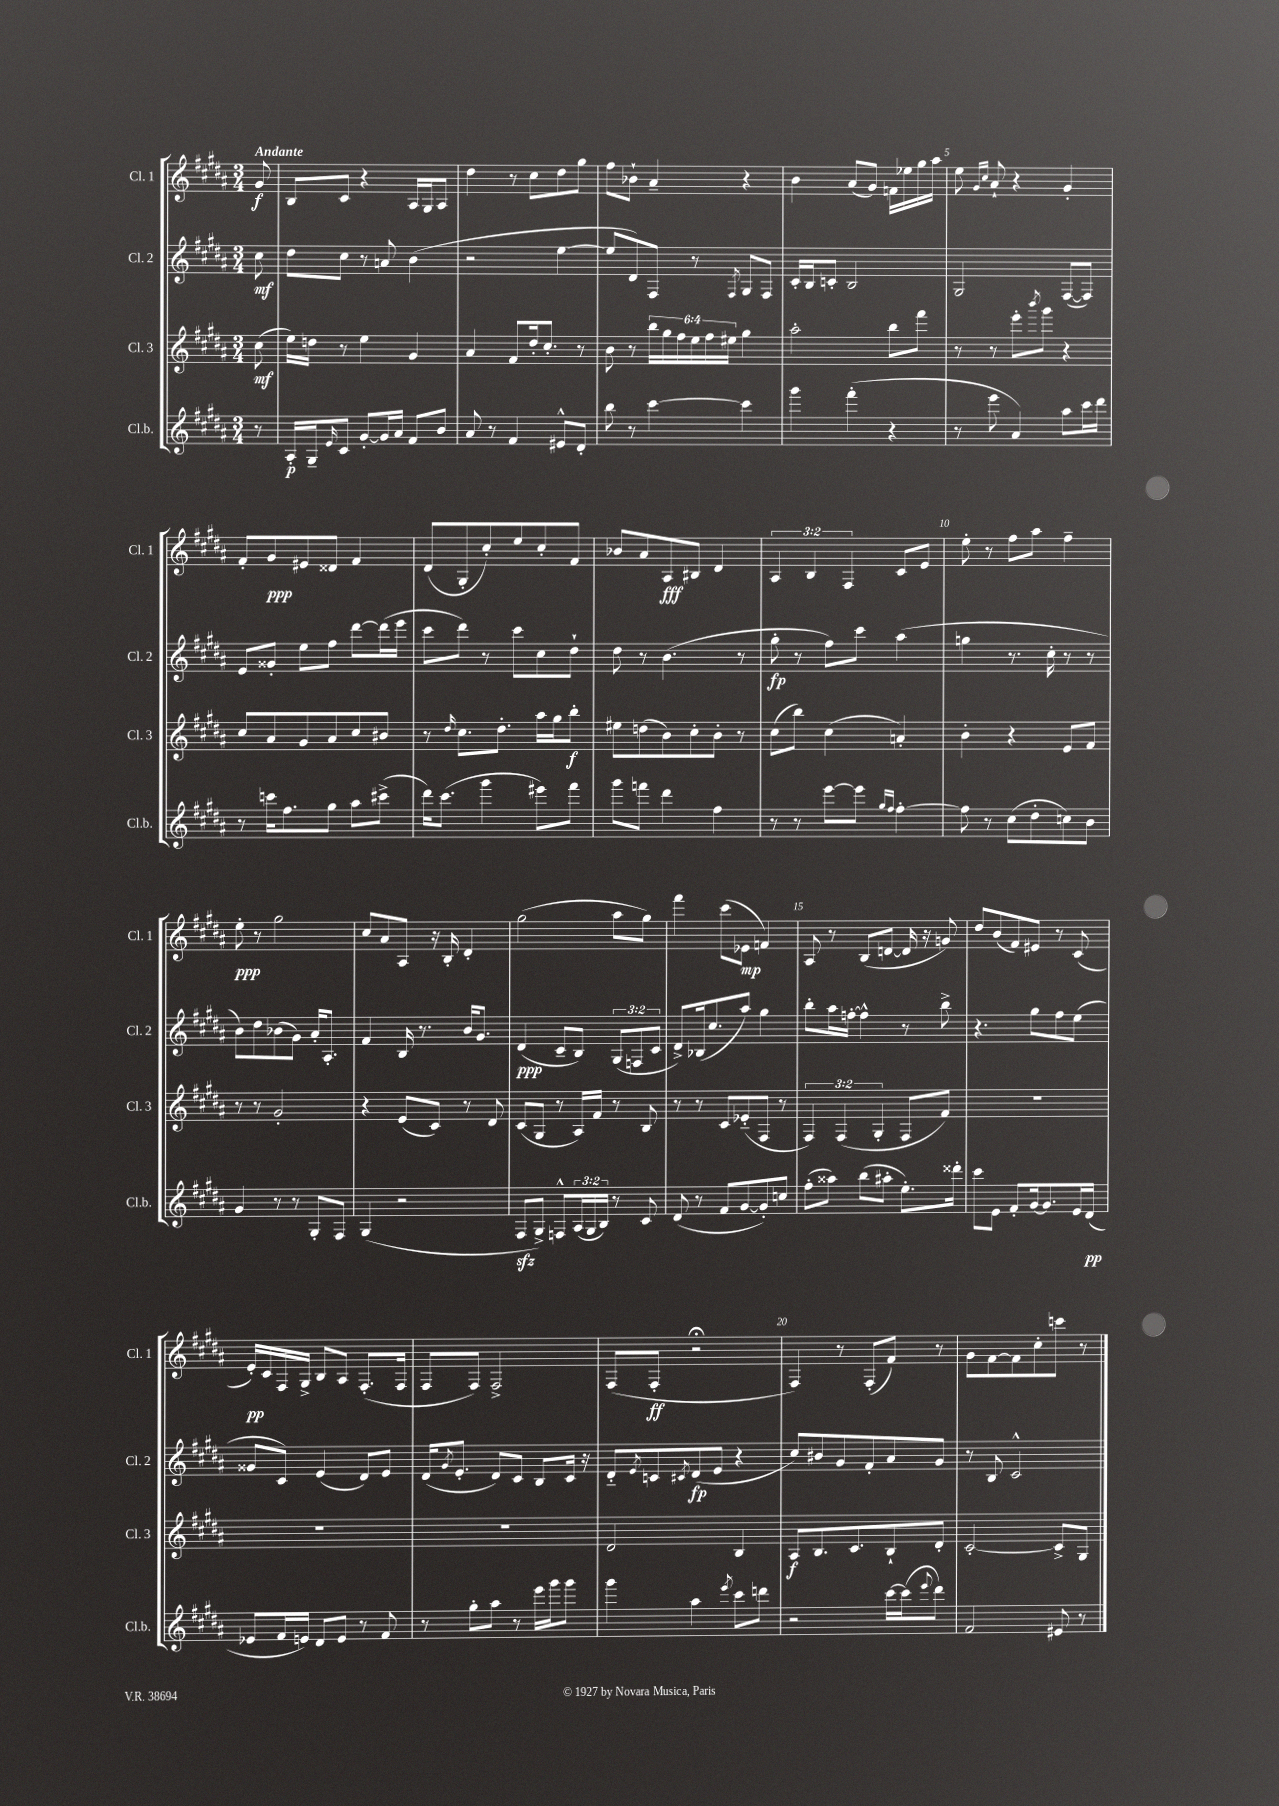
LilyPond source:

<<
\new StaffGroup <<
\new Staff = "s0" \with { instrumentName = "Cl. 1" shortInstrumentName = "Cl. 1" } {
    \clef treble \key b \major \numericTimeSignature \time 3/4 \override Staff.TupletNumber.text = #tuplet-number::calc-fraction-text \partial 8 \tempo "Andante"
    gis'8\f |
    b8 cis'8 r4 ais16 gis16 ais8 |
    dis''4 r8 cis''8 dis''8 gis''8 |
    fis''8 bes'8-! ais'4-- r4 |
    b'4 ais'8( gis'8) f'16 ees''16 gis''16 ais''16 |
    e''8 \grace { gis'16 cis''16 } ais'8-! r4 gis'4-. |
    fis'8-. gis'8\ppp eis'8 disis'8 fis'4 |
    dis'8( gis8-. cis''8-.) e''8 cis''8-. fis'8 |
    bes'8 ais'8 ais8\fff bis8 dis'4 |
    \tuplet 3/2 { ais4 b4 fis4 } cis'8 e'8 |
    e''8-. r8 fis''8 ais''8 fis''4-- |
    e''8-.\ppp r8 gis''2 |
    cis''8 ais'8 ais8 r16 b16-. dis'4-. |
    gis''2( ais''8 gis''8) |
    fis'''4 cis'''8( ees'8\mp f'4) |
    ais8 r8 b8( d'8~ d'16 r16 g'8) |
    dis''8 b'8( fis'8) eis'8 r8 cis'8( |
    e'16-.\pp) cis'16 fis16 gis16-> b8 ais8 fis8.-.( fis16 |
    fis8 fis8) fis2-> |
    fis8( fis8-.\ff r2\fermata |
    fis4) r8 fis8-.( fis'8) r8 |
    gis'8 fis'8~ fis'8 cis''8-. c'''8 r8 \bar "|." |
}
\new Staff = "s1" \with { instrumentName = "Cl. 2" shortInstrumentName = "Cl. 2" } {
    \clef treble \key b \major \numericTimeSignature \time 3/4 \override Staff.TupletNumber.text = #tuplet-number::calc-fraction-text \partial 8
    cis''8\mf |
    dis''8 cis''8 r8 a'8 b'4( |
    r2 e''4~ |
    e''8 dis'8) fis8 r8 \acciaccatura { fis8 } gis8 fis8 |
    cis'16-. b16 c'8-. b2 |
    gis2 fis8~( fis8) |
    e'8 gisis'8-. e''8 fis''8 dis'''8~ dis'''16( e'''16 |
    cis'''8 dis'''8) r8 cis'''8 cis''8 dis''8-! |
    dis''8 r8 b'4.( r8 |
    gis''8-.\fp r8 fis''8) cis'''8 ais''4( |
    g''4 r8. cis''16-. r8 r8 |
    b'8) dis''8 bes'8( gis'8) ais'16-. ais8.-. |
    fis'4 b16 r8. b'16 gis'8. |
    dis'4\ppp( cis'8-- b8) \tuplet 3/2 { gis8( f8 cis'8 } |
    dis'8->) bes16( cis''8. ais''8) gis''4 |
    b''8-. ais''16 f''16~-. f''4-^ r8 b''8-> |
    r4. gis''8 fis''8 e''8( |
    gisis'8 cis'8) e'4( dis'8) e'8 |
    dis'16( \acciaccatura { gis'8 } e'8.-. dis'8) cis'8 b8 cis'16 r16 |
    dis'8-_ \acciaccatura { e'8 } c'8 \acciaccatura { cis'8 } dis'8\fp( e'8 r4 |
    cis''8) bis'8 gis'8 fis'8-. ais'8 gis'8 |
    r8 b8 cis'2-^ \bar "|." |
}
\new Staff = "s2" \with { instrumentName = "Cl. 3" shortInstrumentName = "Cl. 3" } {
    \clef treble \key b \major \numericTimeSignature \time 3/4 \override Staff.TupletNumber.text = #tuplet-number::calc-fraction-text \partial 8
    cis''8\mf( |
    e''16) d''16 r8 e''4 gis'4 |
    ais'4 fis'8 dis''16-. cis''8.-. r8 |
    b'8 r8 \tuplet 6/4 { b''16 gis''16 fis''16 e''16 fis''16 eis''16 } gis''4 |
    ais''2-. b''8 fis'''8 |
    r8 r8 e'''8-. \acciaccatura { b'''8 } gis'''8 r4 |
    cis''8 ais'8 gis'8 ais'8 cis''8 bis'8 |
    r8 \grace { dis''16 } cis''8. dis''8.-. ais''16 gis''16 b''8-.\f |
    eis''8 d''8( b'8) cis''8-. b'8-. r8 |
    cis''8( b''8) cis''4( a'4-.) |
    b'4-. r4 e'8 fis'8 |
    r8 r8 gis'2-. |
    r4 e'8( cis'8) r8 dis'8 |
    cis'8( gis8 r8 ais16) fis'16 r8 b8 |
    r8 r8 cis'8 ees'8-_( fis8 r8 |
    \tuplet 3/2 { fis4) fis4( gis4-. } fis8 fis'8) |
    R2. |
    R2. |
    R2. |
    dis'2 b4 |
    ais8\f b8. cis'8. b8-! dis'8-. |
    cis'2~-. cis'8-> gis8 \bar "|." |
}
\new Staff = "s3" \with { instrumentName = "Cl.b." shortInstrumentName = "Cl.b." } {
    \clef treble \key b \major \numericTimeSignature \time 3/4 \override Staff.TupletNumber.text = #tuplet-number::calc-fraction-text \partial 8
    r8 |
    ais16-.\p gis16-- \grace { e'16 } cis'8 gis'8~-. gis'16 ais'16 fis'8 b'8 |
    ais'8 r8 fis'4 eis'8-^ dis'8-. |
    b''8 r8 cis'''4~ cis'''4 |
    gis'''4 fis'''4-.( r4 |
    r8 e'''8 ais'4) ais''8 cis'''16 dis'''16 |
    r8 c'''16 fis''8. gis''8 ais''8 cis'''8->( |
    dis'''16) cis'''8.( gis'''4 eis'''8) fis'''8 |
    gis'''8 f'''8 dis'''4 fis''4 |
    r8 r8 e'''8~ e'''8 \grace { gis''16 fis''16 } fis''4~-. |
    fis''8 r8 cis''8( dis''8-. c''8) b'8 |
    gis'4 r8 r8 gis8-. fis8 |
    gis4( r2 |
    fis8\sfz gis8->) f8-^ \tuplet 3/2 { ais16( gis16 b16) } r8 cis'8 |
    dis'8( r8 fis'8 gis'8~ gis'8-.) c''8 |
    fis''8-.( aisis''8) b''8( ais''8-. e''8.-.) disis'''16-. |
    cis'''8 e'8 fis'8-. gis'16~ gis'8. e'16 dis'16\pp( |
    ees'8 fis'16 e'16) dis'8 e'8 r8 fis'8 |
    r8 gis''8-. ais''8 r8 e'''16 gis'''16 gis'''8 |
    gis'''4 ais''4 \acciaccatura { e'''8 } cis'''8 d'''8 |
    r2 cis'''16~ cis'''16( \appoggiatura { e'''8 } dis'''8) |
    fis'2 eis'8 r8 \bar "|." |
}
>>
>>
\layout { \context { \Score \override BarNumber.break-visibility = ##(#f #t #t) barNumberVisibility = #(every-nth-bar-number-visible 5) } }
